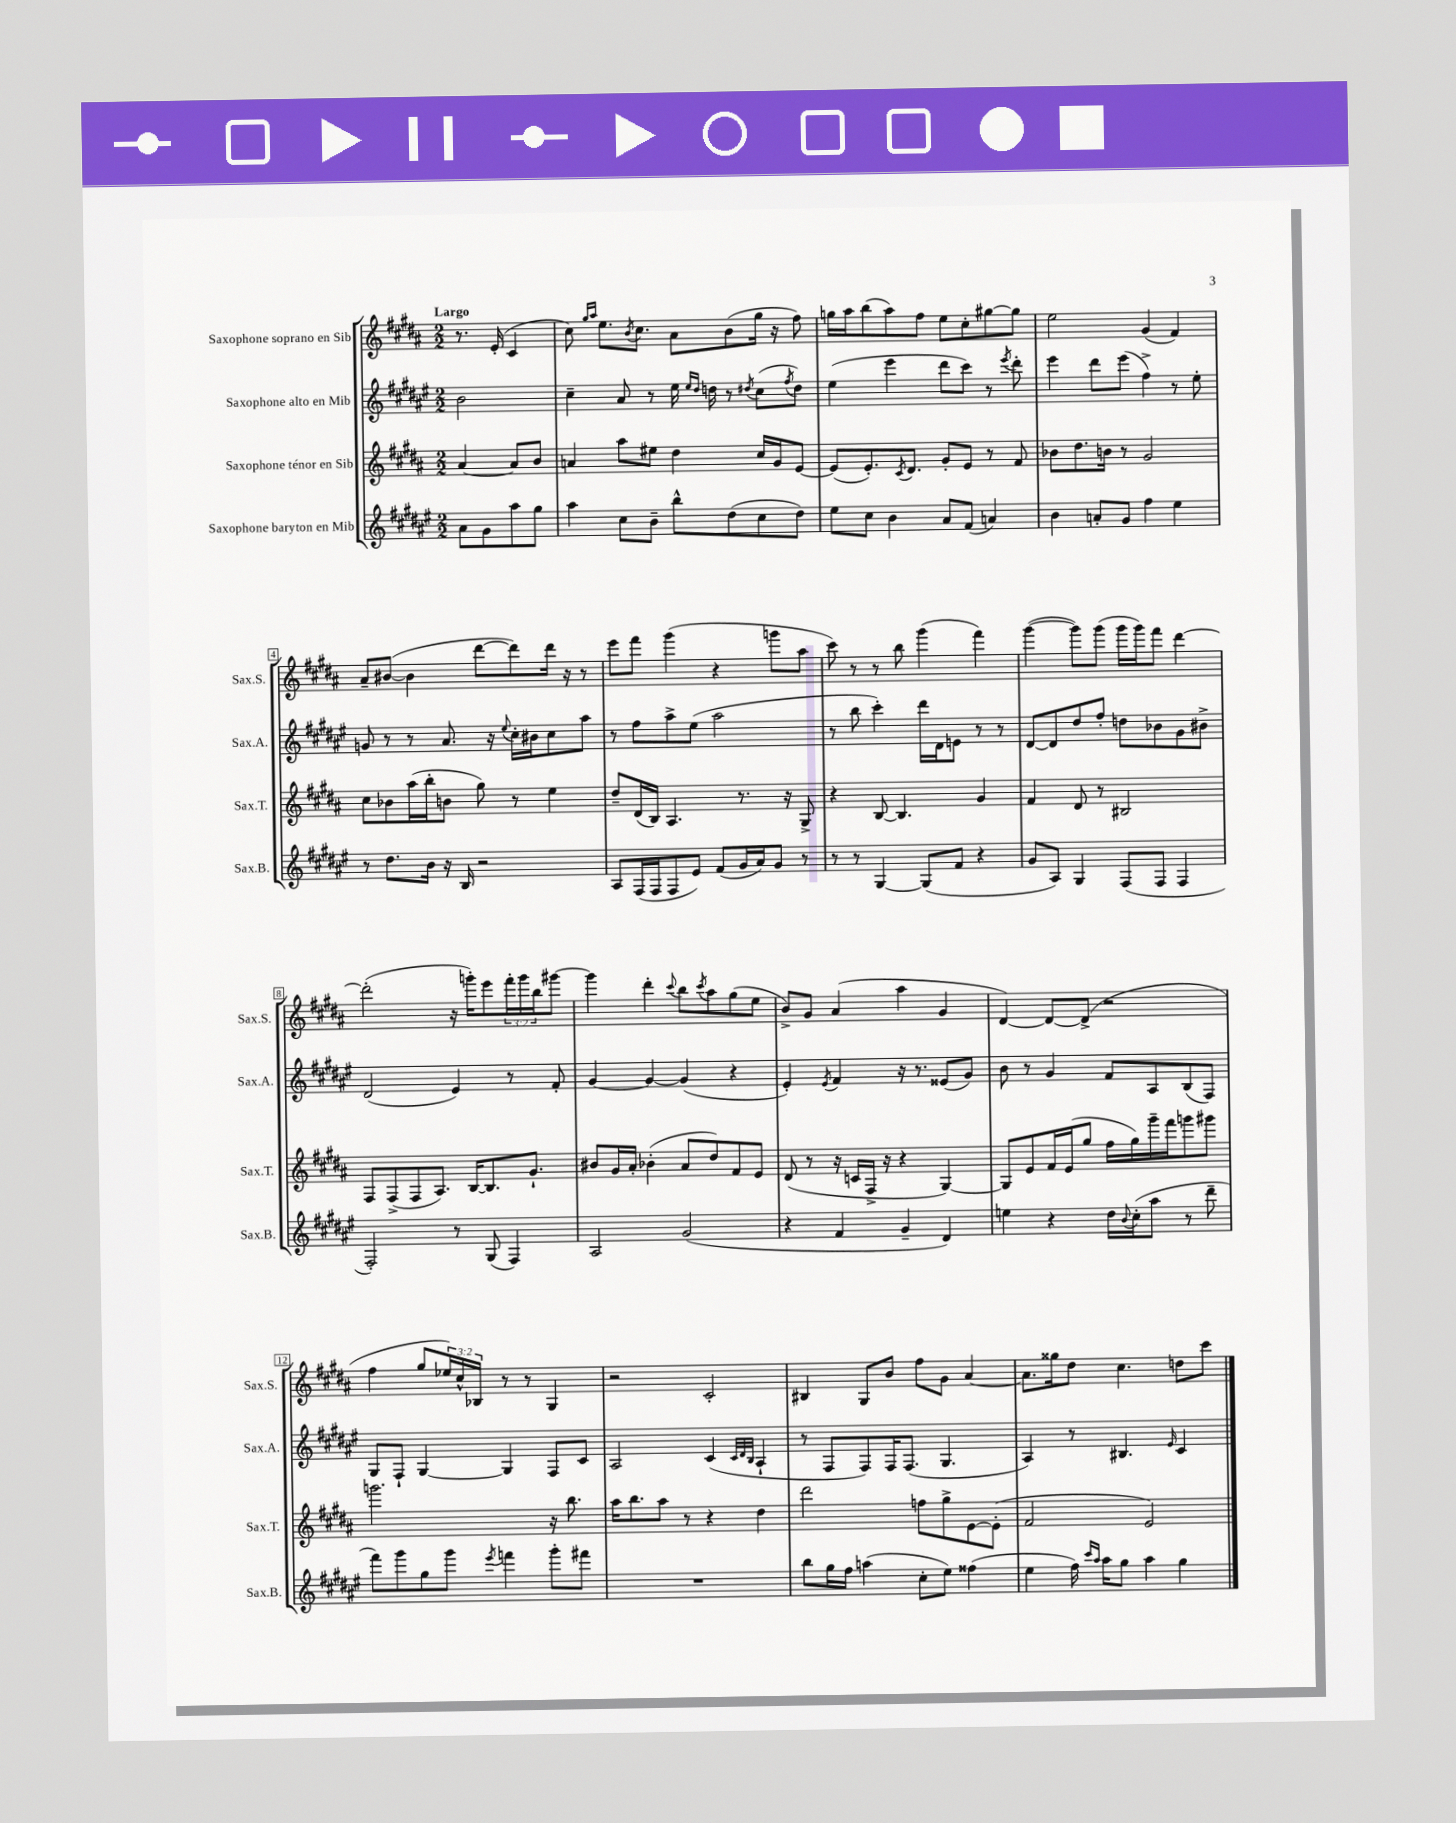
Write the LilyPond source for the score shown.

<<
\new StaffGroup <<
\new Staff = "s0" \with { instrumentName = "Saxophone soprano en Sib" shortInstrumentName = "Sax.S." } {
    \clef treble \key b \major \numericTimeSignature \time 2/2 \override Staff.TupletNumber.text = #tuplet-number::calc-fraction-text \partial 2 \tempo "Largo"
    r8. e'16-.( cis'4 |
    cis''8) \grace { gis''16 ais''16 } e''8. \acciaccatura { b'8 } cis''8. ais'8 b'8( gis''16 r16 fis''8) |
    g''16 ais''16 b''8( ais''8) fis''8 e''8 cis''8-. gis''8~ gis''8 |
    e''2 gis'4( fis'4) |
    ais'8-- bis'8~( bis'4 dis'''8~ dis'''8) dis'''16 r16 r8 |
    e'''8 fis'''8 gis'''4( r4 g'''8 ais''8 |
    cis'''8) r8 r8 b''8 gis'''4( fis'''4) |
    gis'''4~( gis'''8) gis'''8( gis'''16 gis'''16) fis'''8 dis'''4~ |
    dis'''2-.( r16 g'''16-.) e'''8 \tuplet 3/2 { fis'''16-. g'''16 b''16 } gis'''8~ |
    gis'''4 dis'''4-. \appoggiatura { cis'''8 } b''8 \acciaccatura { cis'''8 } ais''8 gis''8( e''8 |
    b'8->) gis'8 ais'4( ais''4 gis'4 |
    dis'4~) dis'8~ dis'8->( r2 |
    fis''4 gis''8 \tuplet 3/2 { ees''16) cis''16-^ bes16 } r8 r8 gis4 |
    r2 cis'2-. |
    bis4 gis8 b'8 fis''8 gis'8 ais'4~ |
    ais'8. gisis''16 dis''8 cis''4. d''8 cis'''8 \bar "|." |
}
\new Staff = "s1" \with { instrumentName = "Saxophone alto en Mib" shortInstrumentName = "Sax.A." } {
    \clef treble \key fis \major \numericTimeSignature \time 2/2 \partial 2
    b'2 |
    cis''4-- ais'8 r8 eis''16 \grace { eis''16 dis''16 } d''16 r8 \acciaccatura { dis''8 } cis''8( \acciaccatura { fis''8 } dis''8) |
    eis''4( eis'''4 dis'''8 cis'''8) r8 \acciaccatura { eis'''8 } dis'''8-. |
    eis'''4 dis'''8 eis'''8( fis''4->) r8 eis''8-. |
    g'8 r8 r8 ais'8. r16 \appoggiatura { eis''8 } cis''16-. bis'16 cis''8 ais''8 |
    r8 fis''8 ais''8-> eis''8( ais''2 |
    r8 b''8 cis'''4-.) dis'''16 dis'16 e'8 r8 r8 |
    dis'8~ dis'8 dis''8 fis''8-. d''8 bes'8 gis'8 bis'8-> |
    dis'2( eis'4) r8 fis'8-. |
    gis'4~ gis'4~ gis'4( r4 |
    eis'4-.) \acciaccatura { eis'8 } fis'4 r16 r8. eisis'8( gis'8) |
    b'8 r8 gis'4 fis'8 ais8 b8( fis8) |
    gis8 fis8-! gis4~ gis4 fis8 cis'8 |
    ais2 cis'4( \grace { cis'32 dis'32 b32 } ais4-! |
    r8 fis8 fis8) fis16 fis8.( gis4. |
    ais4) r8 bis4. \grace { eis'16 } cis'4 \bar "|." |
}
\new Staff = "s2" \with { instrumentName = "Saxophone ténor en Sib" shortInstrumentName = "Sax.T." } {
    \clef treble \key b \major \numericTimeSignature \time 2/2 \partial 2
    ais'4~ ais'8 b'8 |
    a'4 ais''8 eis''8 dis''4 cis''16 gis'16 e'8~ |
    e'8( e'8.-.) \acciaccatura { cis'8 } dis'8. gis'8-. e'8 r8 fis'8 |
    bes'8 dis''8. b'16 r8 gis'2 |
    cis''8 bes'8 ais''16( b''16-. b'8 gis''8) r8 e''4 |
    dis''8-- dis'16( b16) ais4. r8. r16 gis8-> |
    r4 b8~ b4. gis'4 |
    fis'4 dis'8 r8 bis2 |
    fis8 fis8->( fis8 ais8.) b16~ b8. gis'8.-! |
    bis'8 gis'16 ais'16-. bes'4-.( ais'8 dis''8) fis'8 e'8 |
    dis'8( r8 r16 c'16 fis16-> r16 r4 gis4~) |
    gis8 e'8 fis'16 e'16( gis''8 fis''16 gis''16) gis'''16-- fis'''16 g'''8 gis'''8 |
    g'''2. r16 b''8. |
    ais''16 b''8. ais''8 r8 r4 dis''4 |
    dis'''2 f''8 gis''8-> e'8~ e'8-.( |
    fis'2 e'2) \bar "|." |
}
\new Staff = "s3" \with { instrumentName = "Saxophone baryton en Mib" shortInstrumentName = "Sax.B." } {
    \clef treble \key fis \major \numericTimeSignature \time 2/2 \partial 2
    ais'8 gis'8 ais''8 gis''8 |
    ais''4 cis''8 b'8-- b''8-^ dis''8( cis''8 dis''8) |
    eis''8 cis''8 b'4 ais'8 fis'8( a'4) |
    b'4 a'8-. gis'8 fis''4 eis''4 |
    r8 dis''8. b'16 r16 b16 r2 |
    ais8 fis16( fis16 fis8 eis'8) fis'8( gis'16 ais'16) gis'8 r8 |
    r8 r8 gis4~ gis8( fis'8 r4 |
    gis'8 ais8) gis4 fis8( fis8 fis4 |
    fis2-.) r8 gis8( fis4) |
    ais2 gis'2( |
    r4 fis'4 gis'4-- dis'4) |
    e''4 r4 dis''16 \appoggiatura { b'8 } cis''16-.( ais''8 r8 dis'''8-- |
    fis'''8) gis'''8 gis''8 gis'''8 \acciaccatura { eis'''8 } f'''4 gis'''8-. fis'''8 |
    R1 |
    b''8 gis''16 fis''16 a''4( cis''8-. eis''8) fisis''4( |
    eis''4 fis''16) \grace { cis'''16 ais''16 } ais''16 gis''8 ais''4 gis''4 \bar "|." |
}
>>
>>
\layout { \context { \Score \override BarNumber.stencil = #(make-stencil-boxer 0.1 0.3 ly:text-interface::print) } }
